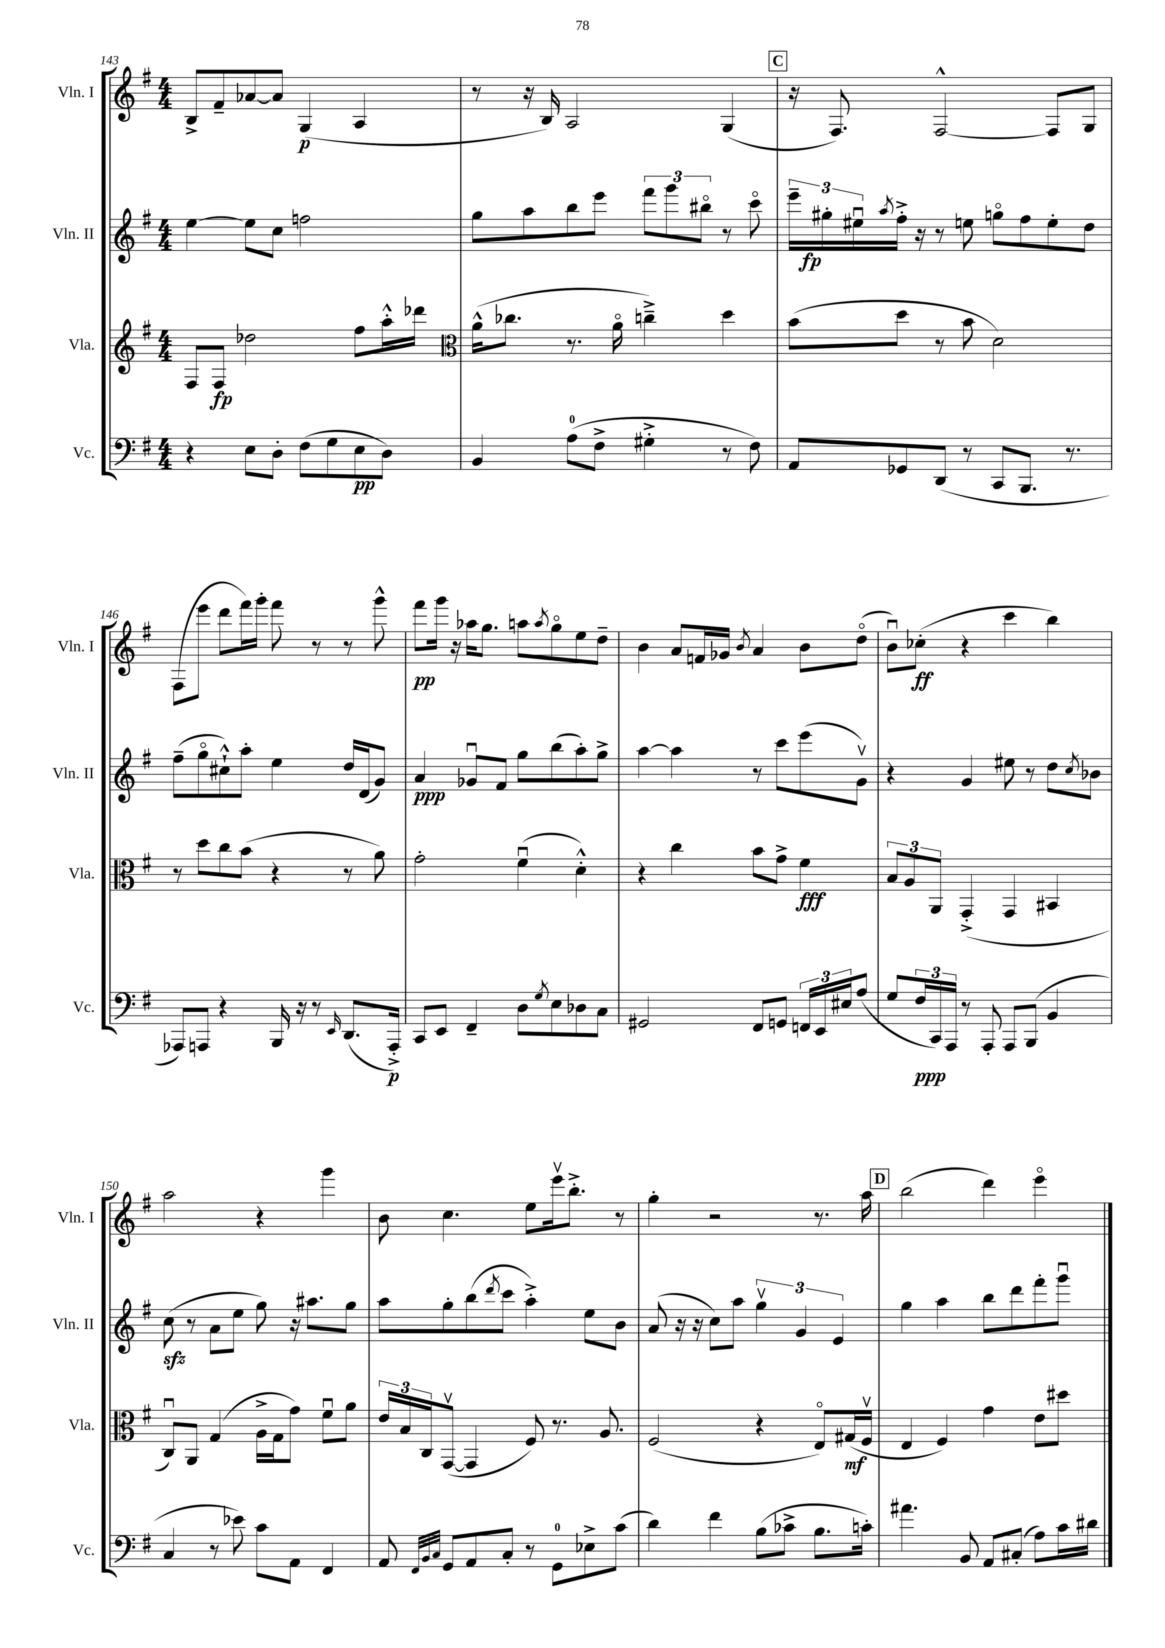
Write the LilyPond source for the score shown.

<<
\new StaffGroup <<
\new Staff = "s0" \with { instrumentName = "Vln. I" shortInstrumentName = "Vln. I" } {
    \clef treble \key g \major \numericTimeSignature \time 4/4
    b8-> fis'8-- aes'8~ aes'8 g4\p( a4 |
    r8 r16 b16) a2 g4( |
    \mark \markup { \box "C" } r16 fis8.) fis2~-^ fis8 g8 |
    fis8( e'''8 d'''8 fis'''16) g'''16-. fis'''8 r8 r8 g'''8-^ |
    fis'''8\pp g'''16 r16 aes''16 g''8. a''8 \acciaccatura { a''8 } g''8\flageolet e''8 d''8-- |
    b'4 a'8 f'16 ges'16 \acciaccatura { b'8 } a'4 b'8 d''8\flageolet( |
    b'8\downbow) ces''8-.\ff( r4 c'''4 b''4) |
    a''2 r4 g'''4 |
    b'8 c''4. e''8 e'''16\upbow b''8.-.-> r8 |
    g''4-. r2 r8. a''16 |
    \mark \markup { \box "D" } b''2( d'''4) e'''4\flageolet \bar "|." |
}
\new Staff = "s1" \with { instrumentName = "Vln. II" shortInstrumentName = "Vln. II" } {
    \clef treble \key g \major \numericTimeSignature \time 4/4
    e''4~ e''8 c''8 f''2 |
    g''8 a''8 b''8 e'''8 \tuplet 3/2 { fis'''8 g'''8 bis''8\flageolet } r8 c'''8\flageolet |
    \mark \markup { \box "C" } \tuplet 3/2 { e'''16-- gis''16-.\fp eis''16\downbow } \acciaccatura { a''8 } fis''16-.-> r16 r8 e''8 g''8\flageolet fis''8 e''8-. d''8 |
    fis''8--( g''8\flageolet cis''8-!-^) a''8-. e''4 d''16 d'16( g'8) |
    a'4\ppp ges'8\downbow fis'8 g''8 b''8( a''8-.) g''8-> |
    a''4~ a''4 r8 c'''8 e'''8( g'8\upbow) |
    r4 g'4 eis''8 r8 d''8 \acciaccatura { c''8 } bes'8 |
    c''8\sfz( r8 a'8 e''8 g''8) r16 ais''8. g''8 |
    a''8 g''8-. b''8( \acciaccatura { d'''8 } c'''8 a''4-.->) e''8 b'8 |
    a'8( r16 r16 c''8) a''8 \tuplet 3/2 { g''4\upbow g'4 e'4 } |
    \mark \markup { \box "D" } g''4 a''4 b''8 d'''8 fis'''8-. g'''8\downbow \bar "|." |
}
\new Staff = "s2" \with { instrumentName = "Vla." shortInstrumentName = "Vla." } {
    \clef treble \key g \major \numericTimeSignature \time 4/4
    fis8 fis8\fp des''2 fis''8 a''16-.-^ des'''16 |
    \clef alto a'16-^( ces''8. r8. a'16\flageolet c''4--->) d''4 |
    \mark \markup { \box "C" } b'8( d''8 r8 b'8 d'2) |
    r8 d''8 c''8 b'8( r4 r8 a'8) |
    g'2-. fis'4\downbow( d'4-.-^) |
    r4 c''4 b'8 g'8-> fis'4\fff |
    \tuplet 3/2 { b8 a8 a,8 } g,4-.->( g,4 bis,4 |
    c8\downbow) a,8 g4( a16-> g16 g'8) fis'8\downbow a'8 |
    \tuplet 3/2 { e'16 b16 c16 } g,8~\upbow( g,4 fis8) r8. a8. |
    fis2( r4 e8\flageolet) gis16\mf( fis16\upbow |
    \mark \markup { \box "D" } e4 fis4) g'4 e'8 dis''8 \bar "|." |
}
\new Staff = "s3" \with { instrumentName = "Vc." shortInstrumentName = "Vc." } {
    \clef bass \key g \major \numericTimeSignature \time 4/4
    r4 e8 d8-. fis8( g8 e8\pp d8) |
    b,4 a8-0( fis8-> gis4-.-> r8 fis8) |
    \mark \markup { \box "C" } a,8 ges,8 d,8( r8 c,8 b,,8. r8. |
    aes,,8) a,,8 r4 b,,16 r16 r8 \grace { e,16 } d,8.( a,,16-.->\p) |
    c,8 e,8 fis,4-- d8 \acciaccatura { g8 } e8 des8 c8 |
    gis,2 fis,8 g,8 \tuplet 3/2 { f,16 e,16 eis16 } a8( |
    g8 \tuplet 3/2 { fis16\ppp c,16) a,,16 } r8 a,,8-. a,,8 b,,8( b,4 |
    c4 r8 ees'8) c'8 a,8 fis,4 |
    a,8 \grace { fis,32 b,32 c32 } g,8 a,8 c8-. r8 g,8-0 ees8-> c'8( |
    d'4) fis'4 b8( ces'8-> b8. c'16-.) |
    \mark \markup { \box "D" } ais'4. b,8 a,8 cis8-.( a8) c'16 dis'16 \bar "|." |
}
>>
>>
\layout { \context { \Score currentBarNumber = #143 } }
